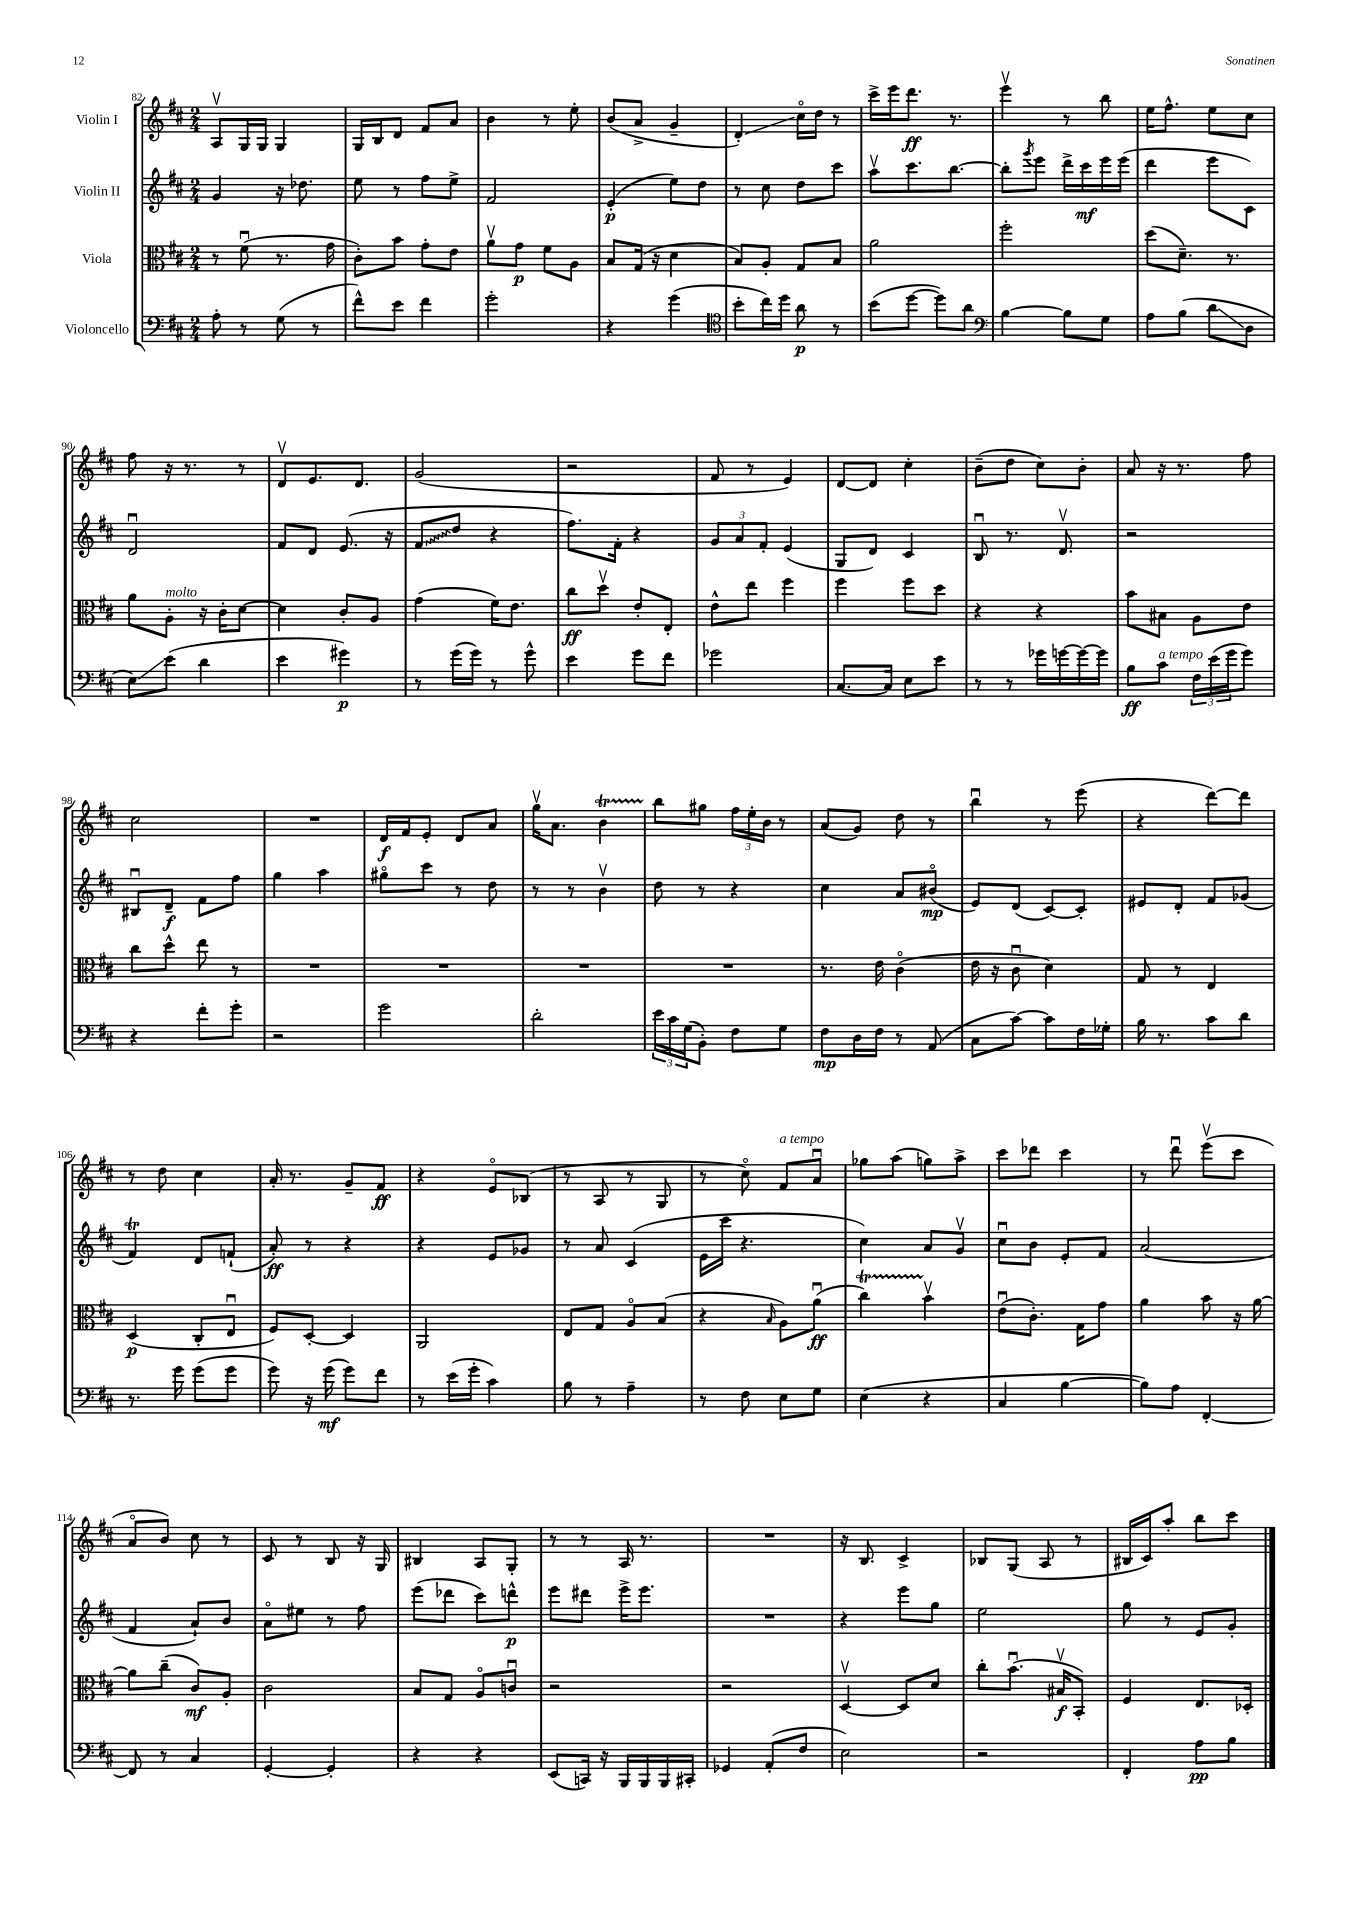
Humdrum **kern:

**kern	**kern	**kern	**kern
*staff4	*staff3	*staff2	*staff1
*clefF4	*clefC3	*clefG2	*clefG2
*k[f#c#]	*k[f#c#]	*k[f#c#]	*k[f#c#]
*M2/4	*M2/4	*M2/4	*M2/4
8A'	8r	4g	8Av
8r	(8f#u	.	16G
.	.	.	16G
(8G	8.r	16r	4G
.	.	8.dd-	.
8r	.	.	.
.	16g	.	.
=	=	=	=
8f#^^)	8c#')	8ee	16G
.	.	.	16B
8e	8b	8r	8d
4f#	8g'	8ff#	8f#
.	8e	8ee^	8a
=	=	=	=
2g'	8av	2f#	4b
.	8g	.	.
.	8f#	.	8r
.	8A	.	8ee'
=	=	=	=
4r	8B	(4e'	(8b
.	(16G	.	8a^
.	16r	.	.
(4g	4d	8ee)	4g~
.	.	8dd	.
=	=	=	=
*clefC4	*	*	*
8b'	8B)	8r	4d')
16cc#)	8A'	8cc#	.
16dd	.	.	.
8a	8G	8dd	16cc#o
.	.	.	16dd
8r	8B	8ccc#	8r
=	=	=	=
(8b	2a	8aav	16ccc#^
.	.	.	16eee
[8dd	.	8.ccc#	8.ddd
8dd])	.	.	.
.	.	[8.bb	8.r
8a	.	.	.
=	=	=	=
*clefF4	*	*	*
[4B	2ff#'	8bb']	4eeev
.	.	8qggg	.
.	.	8eee	.
8B]	.	16ddd^	8r
.	.	16ccc#	.
8G	.	16eee	8bb
.	.	(16eee	.
=	=	=	=
8A	(8dd	4ddd	16ee
.	.	.	8.ff#^^
(8B	8.d~)	.	.
8d	.	8eee	8ee
.	8.r	.	.
8D	.	8c#)	8cc#
=	=	=	=
8E)	8a	2du	8ff#
(8e	8A'	.	16r
.	.	.	8.r
4d	16r	.	.
.	16c#'	.	.
.	[8d	.	8r
=	=	=	=
4e	4d]	8f#	8dv
.	.	8d	8.e
4g#)	8c#'	(8.e	.
.	.	.	8.d
.	8A	.	.
.	.	16r	.
=	=	=	=
8r	(4g	8f#	(2g
(16g	.	8dd	.
16g)	.	.	.
8r	16f#)	4r	.
.	8.e	.	.
8g^^	.	.	.
=	=	=	=
4e	8cc#	8.ff#)	2r
.	8ddv	.	.
.	.	16f#'	.
8g	8e'	4r	.
8f#	8E'	.	.
=	=	=	=
2g-	8e^^	12g	8f#
.	.	12a	.
.	8ee	.	8r
.	.	12f#'	.
.	4ff#	(4e	4e)
=	=	=	=
[8.C#	4ff#	8G	[8d
.	.	8d)	8d]
16C#]	.	.	.
8E	8ff#	4c#	4cc#'
8e	8dd	.	.
=	=	=	=
8r	4r	8Bu	(8b~
8r	.	8.r	8dd
16g-	4r	.	8cc#)
[16g	.	8.dv	.
16g_	.	.	8b'
16g]	.	.	.
=	=	=	=
8B	8b	2r	8a
8c#	8B#	.	16r
.	.	.	8.r
24F#	8A	.	.
(24e	.	.	.
24g	.	.	.
8g)	8e	.	8ff#
=	=	=	=
4r	8cc#	8B#u	2cc#
.	8dd^^	8d~	.
8f#'	8ee	8f#	.
8g'	8r	8ff#	.
=	=	=	=
2r	2r	4gg	2r
.	.	4aa	.
=	=	=	=
2g	2r	8gg#o	16d
.	.	.	16f#
.	.	8ccc#	8e'
.	.	8r	8d
.	.	8dd	8a
=	=	=	=
2d'	2r	8r	16ggv
.	.	.	8.a
.	.	8r	.
.	.	4bv	4b
=	=	=	=
24e	2r	8dd	8bb
24c#	.	.	.
(24G	.	.	.
8BB')	.	8r	8gg#
8F#	.	4r	24ff#
.	.	.	24ee'
.	.	.	24b
8G	.	.	8r
=	=	=	=
8F#	8.r	4cc#	(8a
16D	.	.	8g)
16F#	16e	.	.
8r	(4c#o	8a	8dd
(8AA	.	(8b#o	8r
=	=	=	=
8C#	16e	8e)	4bbu
.	16r	.	.
[8c#)	8c#u	(8d	.
8c#]	4d)	[8c#)	8r
16F#	.	8c#']	(8eee
16G-'	.	.	.
=	=	=	=
16B	8G	8e#	4r
8.r	.	.	.
.	8r	8d'	.
8c#	4E	8f#	[8ddd)
8d	.	(8g-	8ddd]
=	=	=	=
8.r	(4D	4f#)	8r
.	.	.	8dd
16g	.	.	.
(8g	8C#'	8d	4cc#
8g	8Eu	(8f`	.
=	=	=	=
8g)	8F#)	8a')	16a'
.	.	.	8.r
16r	[8D'	8r	.
(16g	.	.	.
8g)	4D]	4r	8g~
8f#	.	.	8f#
=	=	=	=
8r	2AA	4r	4r
(16e	.	.	.
16g'	.	.	.
4c#)	.	8e	8eo
.	.	8g-	(8B-
=	=	=	=
8B	8E	8r	8r
8r	8G	8a	8A
4A~	8Ao	(4c#	8r
.	(8B	.	8G
=	=	=	=
8r	4r	16e	8r
.	.	16ccc#	.
8F#	.	4.r	8cc#o)
.	16qqB	.	.
8E	8A)	.	8f#
8G	(8au	.	8au
=	=	=	=
(4E	4cc#)	4cc#)	8gg-
.	.	.	(8aa
4r	4bv	8a	8gg)
.	.	8gv	8aa^
=	=	=	=
4C#	(8eu	8cc#u	8ccc#
.	8.c#')	8b	8ddd-
[4B	.	8e'	4ccc#
.	16G	.	.
.	8g	8f#	.
=	=	=	=
8B])	4a	(2a	8r
8A	.	.	8dddu
[4FF#'	8b	.	(8eeev
.	16r	.	8ccc#
.	[16a	.	.
=	=	=	=
8FF#]	8a]	4f#	8ao
8r	(8cc#~	.	8b)
4C#	8c#)	8a`)	8cc#
.	8A'	8b	8r
=	=	=	=
[4GG'	2c#	8ao	8c#
.	.	8ee#	8r
4GG']	.	8r	8B
.	.	8ff#	16r
.	.	.	16G
=	=	=	=
4r	8B	(8eee	4B#
.	8G	8ddd-	.
4r	8Ao	8ccc#)	8A
.	8cu	8ddd^^	8G'
=	=	=	=
(8EE	2r	8eee	8r
16CC)	.	8ddd#	8r
16r	.	.	.
16BBB	.	16eee^	16A
16BBB	.	8.eee	8.r
16BBB	.	.	.
16CC#'	.	.	.
=	=	=	=
4GG-	2r	2r	2r
(8AA'	.	.	.
8F#	.	.	.
=	=	=	=
2E)	[4Dv	4r	16r
.	.	.	8.B
.	8D]	8eee	4c#^
.	8d	8gg	.
=	=	=	=
2r	8cc#'	2ee	8B-
.	(8.bu	.	(8G
.	.	.	8A
.	16B#v	.	.
.	8BB')	.	8r
=	=	=	=
4FF#'	4F#	8gg	16B#
.	.	.	16c#)
.	.	8r	8aa'
8A	8.E	8e	8bb
8B	.	8g'	8ccc#
.	16D-'	.	.
==	==	==	==
*-	*-	*-	*-
